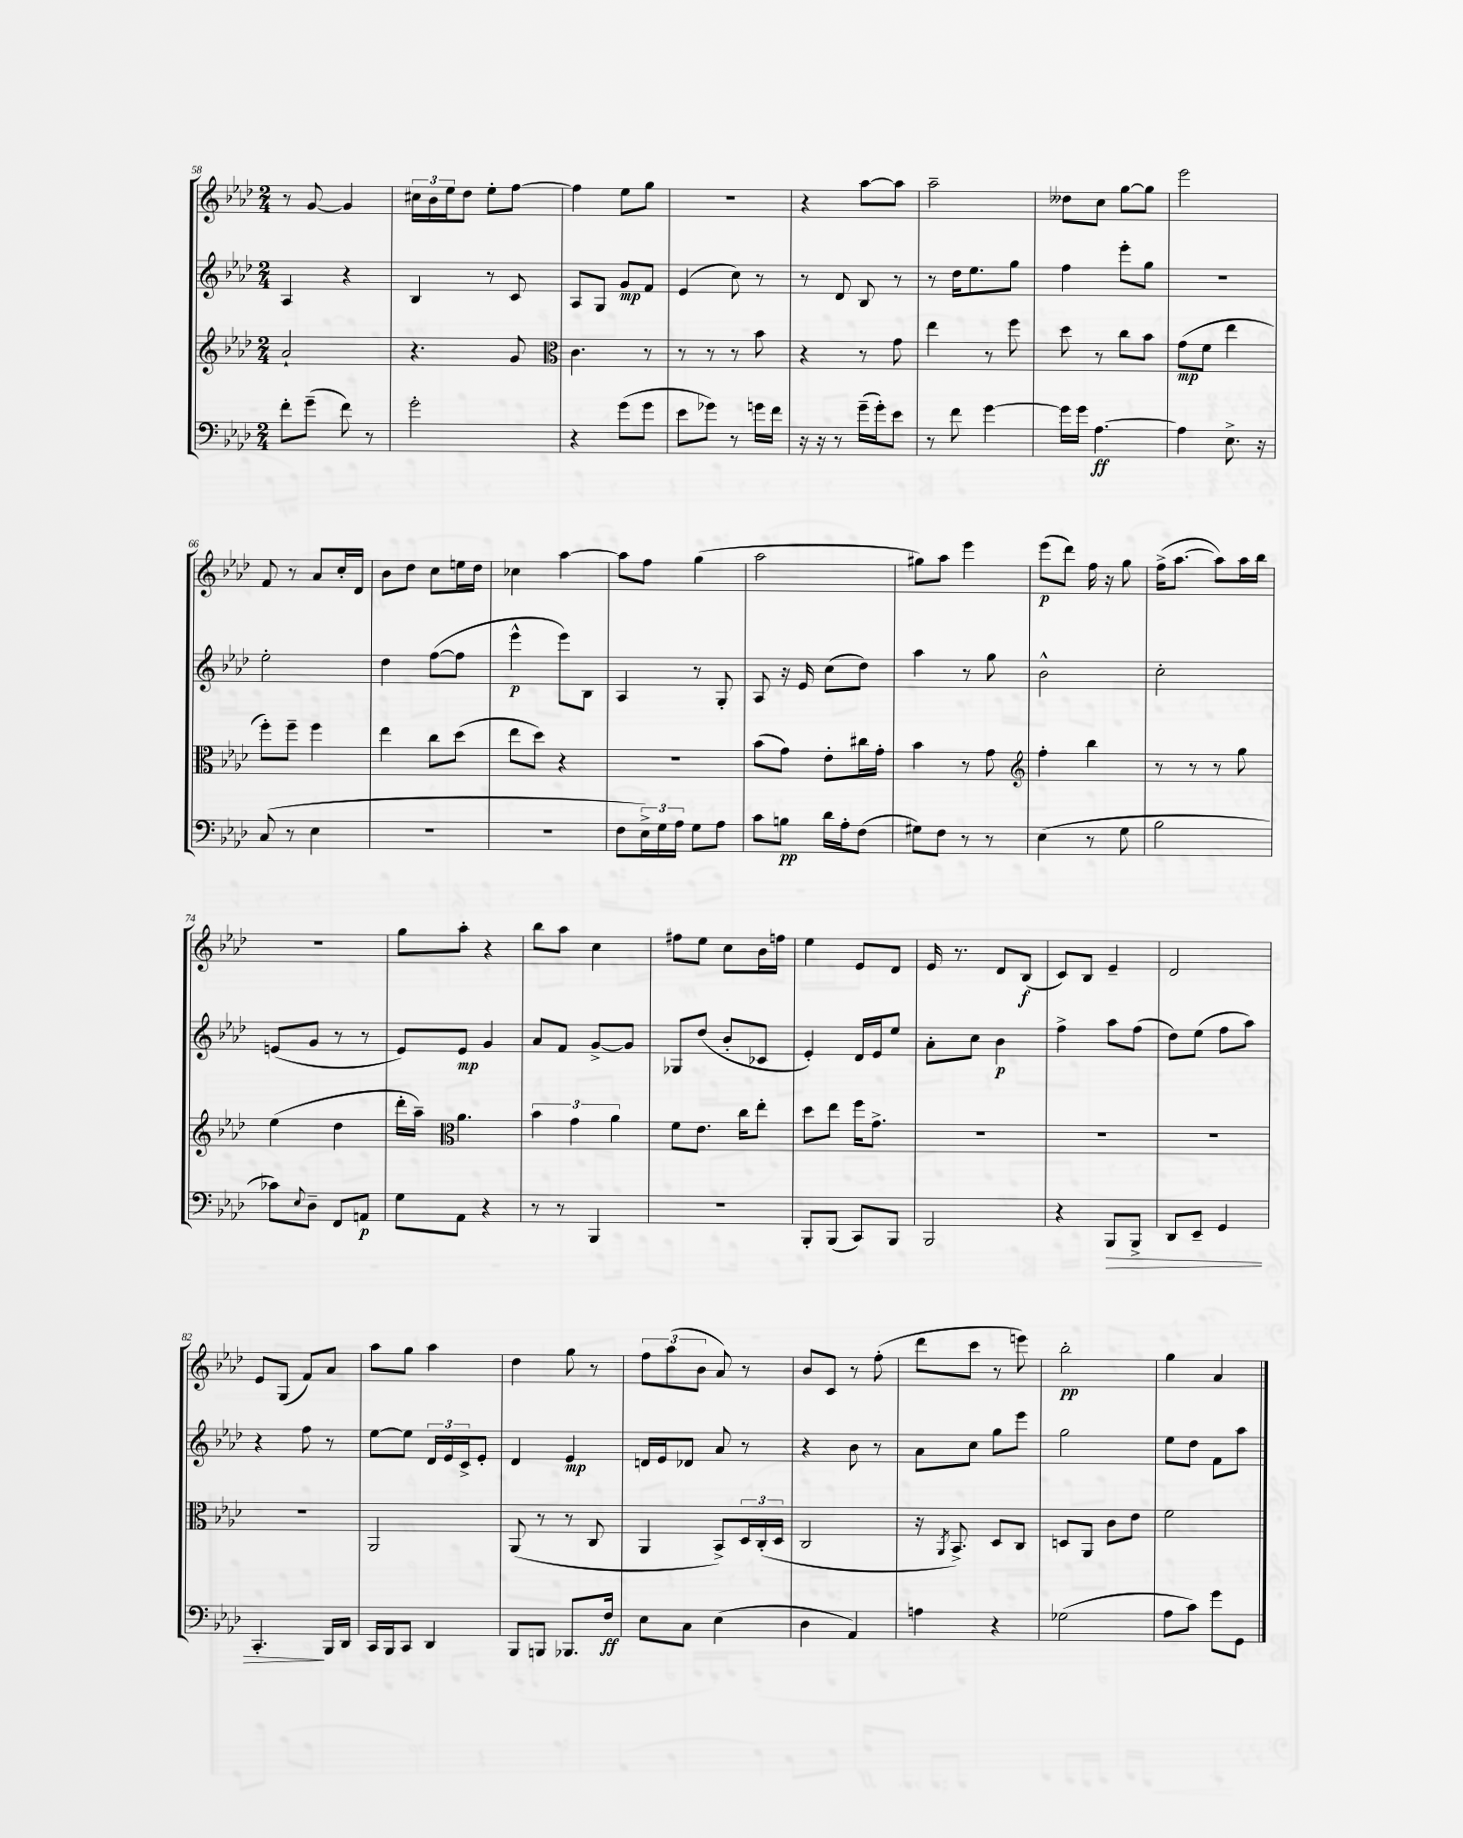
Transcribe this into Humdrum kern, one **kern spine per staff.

**kern	**kern	**kern	**kern
*staff4	*staff3	*staff2	*staff1
*clefF4	*clefG2	*clefG2	*clefG2
*k[b-e-a-d-]	*k[b-e-a-d-]	*k[b-e-a-d-]	*k[b-e-a-d-]
*M2/4	*M2/4	*M2/4	*M2/4
8f'\L	2a-`/	4A-/	8r
(8g~\J	.	.	[8g/
8f\)	.	4r	4g/]
8r	.	.	.
=	=	=	=
2g'\	4.r	4B-/	24cc#\LL
.	.	.	24b-\
.	.	.	24ee-\J
.	.	.	8dd-\J
.	.	8r	8ee-'\L
.	8g/	8c/	[8ff\J
=	=	=	=
*	*clefC3	*	*
4r	4.c\	8A-/L	4ff\]
.	.	8G/J	.
(8g\L	.	8g/L	8ee-\L
8g\J	8r	8f/J	8gg\J
=	=	=	=
8e-\L	8r	(4e-/	2r
8g-\J)	8r	.	.
8r	8r	8cc\)	.
16g\LL	8b-\	8r	.
16f\JJ	.	.	.
=	=	=	=
16r	4r	8r	4r
16r	.	.	.
8r	.	8d-/	.
(16g~\LL	8r	8B-/	[8aa-\L
16g'\J)	.	.	.
8e-\J	8g\	8r	8aa-\]J
=	=	=	=
8r	4ee-\	8r	2aa-~\
8f\	.	16dd-\LK	.
.	.	8.ee-\	.
[4g\	8r	.	.
.	8ff\	8gg\J	.
=	=	=	=
16g\]LL	8dd-\	4ff\	8dd--\L
16g\JJ	.	.	.
[4.A-\	8r	.	8cc\J
.	8cc\L	8eee-'\L	[8gg\L
.	8b-\J	8gg\J	8gg\]J
=	=	=	=
4A-\]	(8g\L	2r	2eee-\
.	8f\J	.	.
8.E-^\	4ee-\	.	.
16r	.	.	.
=	=	=	=
(8C/	8ff'\L)	2ee-'\	8f/
8r	8ff~\J	.	8r
4E-\	4ff\	.	8a-/L
.	.	.	16cc'/L
.	.	.	16d-/JJ
=	=	=	=
2r	4ee-\	4dd-\	8b-\L
.	.	.	8dd-\J
.	8cc\L	([8ff\L	8cc\L
.	(8dd-\J	8ff\]J	16ee\L
.	.	.	16dd-\JJ
=	=	=	=
2r	8ee-\L	4eee-^^\	4cc-\
.	8dd-\J)	.	.
.	4r	8eee-\L)	[4aa-\
.	.	8B-\J	.
=	=	=	=
8F\L	2r	4A-/	8aa-\]L
24E-^\L)	.	.	8ff\J
24G\	.	.	.
24A-\JJ	.	.	.
8G\L	.	8r	(4gg\
8A-\J	.	8G'/	.
=	=	=	=
8c\L	(8b-\L	8A-/	2aa-\
8B\J	8g\J)	16r	.
.	.	16e-/	.
16d-\LL	8e-'\L	(8cc\L	.
16A-'\J	.	.	.
(8F\J	16cc#\L	8dd-\J)	.
.	16g'\JJ	.	.
=	=	=	=
8G#\L)	4b-\	4aa-\	8gg#\L)
8F\J	.	.	8aa-\J
8r	8r	8r	4eee-\
8r	8g\	8gg\	.
=	=	=	=
*	*clefG2	*	*
(4E-\	4ff'\	2b-^^\	(8eee-\L
.	.	.	8ddd-\J)
8r	4bb-\	.	16ff\
.	.	.	16r
8G\	.	.	8gg\
=	=	=	=
2B-\	8r	2cc'\	(16ff^\LK
.	.	.	[8.aa-\J
.	8r	.	.
.	8r	.	8aa-\]L)
.	8gg\	.	16aa-\L
.	.	.	16bb-\JJ
=	=	=	=
8c-\L)	(4ee-\	(8e/L	2r
8qqE-/	.	.	.
8D-~\J	.	8g/J	.
8FF/L	4dd-\	8r	.
8AA/J	.	8r	.
=	=	=	=
8G\L	16ddd-'\LL	8e-/L)	8gg\L
.	16aa-~\JJ)	.	.
*	*clefC3	*	*
8AA-\J	4.a-\	8e-/J	8aa-'\J
4r	.	4g/	4r
=	=	=	=
8r	6b-\	8a-/L	8bb-\L
8r	.	8f/J	8aa-\J
.	6g\	.	.
4BBB-/	.	[8g^/L	4cc\
.	6a-\	.	.
.	.	8g/]J	.
=	=	=	=
2r	8f\L	8G-/L	8ff#\L
.	8.e-\J	(8dd-/J	8ee-\J
.	.	8b-'/L	8cc\L
.	16cc\LK	.	.
.	8ee-'\J	8c-/J	16b-\L
.	.	.	16ff\JJ
=	=	=	=
8BBB-'/L	8dd-\L	4e-'/)	4ee-\
(8BBB-/J	8ee-\J	.	.
8CC/L)	16ff\LK	16d-/LL	8e-/L
.	8.g^\J	16e-/J	.
8BBB-/J	.	8ee-/J	8d-/J
=	=	=	=
2BBB-/	2r	8a-'\L	16e-/
.	.	.	8.r
.	.	8cc\J	.
.	.	4b-\	8d-/L
.	.	.	(8B-/J
=	=	=	=
4r	2r	4ff^\	8c/L)
.	.	.	8B-/J
8BBB-/L	.	8aa-\L	4e-~/
8BBB-^/J	.	(8ff\J	.
=	=	=	=
8DD-/L	2r	8dd-\L)	2d-/
8EE-~/J	.	(8ee-\J	.
4GG/	.	8ff\L	.
.	.	8aa-\J)	.
=	=	=	=
4.CC'/	2r	4r	8e-/L
.	.	.	(8G/J
.	.	8ff\	8f/L)
16BBB-/LL	.	8r	8a-/J
16DD-/JJ	.	.	.
=	=	=	=
16CC/LL	2AA-/	[8ee-\L	8aa-\L
16BBB-/J	.	.	.
8CC/J	.	8ee-\]J	8gg\J
4DD-/	.	24d-/LL	4aa-\
.	.	24e-/	.
.	.	24c^/J	.
.	.	8e-'/J	.
=	=	=	=
8BBB-/L	(8AA-/	4d-/	4dd-\
8BBB/J	8r	.	.
8.BBB-/L	8r	4e-/	8gg\
.	8C/	.	8r
16F/Jk	.	.	.
=	=	=	=
8E-\L	4AA-/	16d/LL	12ff\L
.	.	16e-/J	.
.	.	.	(12aa-\
8C\J	.	8d-/J	.
.	.	.	12b-\J
(4E-\	8BB-^/L)	8a-/	8a-/)
.	24D-/L	8r	8r
.	(24C'/	.	.
.	24D-/JJ	.	.
=	=	=	=
4D-\	2C/	4r	8b-/L
.	.	.	8c/J
4AA-/)	.	8b-\	8r
.	.	8r	(8ff'\
=	=	=	=
4A\	16r	8a-\L	8ddd-\L
.	8qAA-/	.	.
.	8.BB-^/)	.	.
.	.	8cc\J	8ccc\J
4r	8D-/L	8gg\L	8r
.	8C/J	8eee-\J	8eee\)
=	=	=	=
(2G-\	8D/L	2gg\	2bb-'\
.	8AA-/J	.	.
.	8c\L	.	.
.	8e-\J	.	.
=	=	=	=
8A-\L	2f\	8ee-\L	4gg\
8c\J)	.	8dd-\J	.
8g\L	.	8f\L	4a-/
8GG\J	.	8aa-\J	.
==	==	==	==
*-	*-	*-	*-
